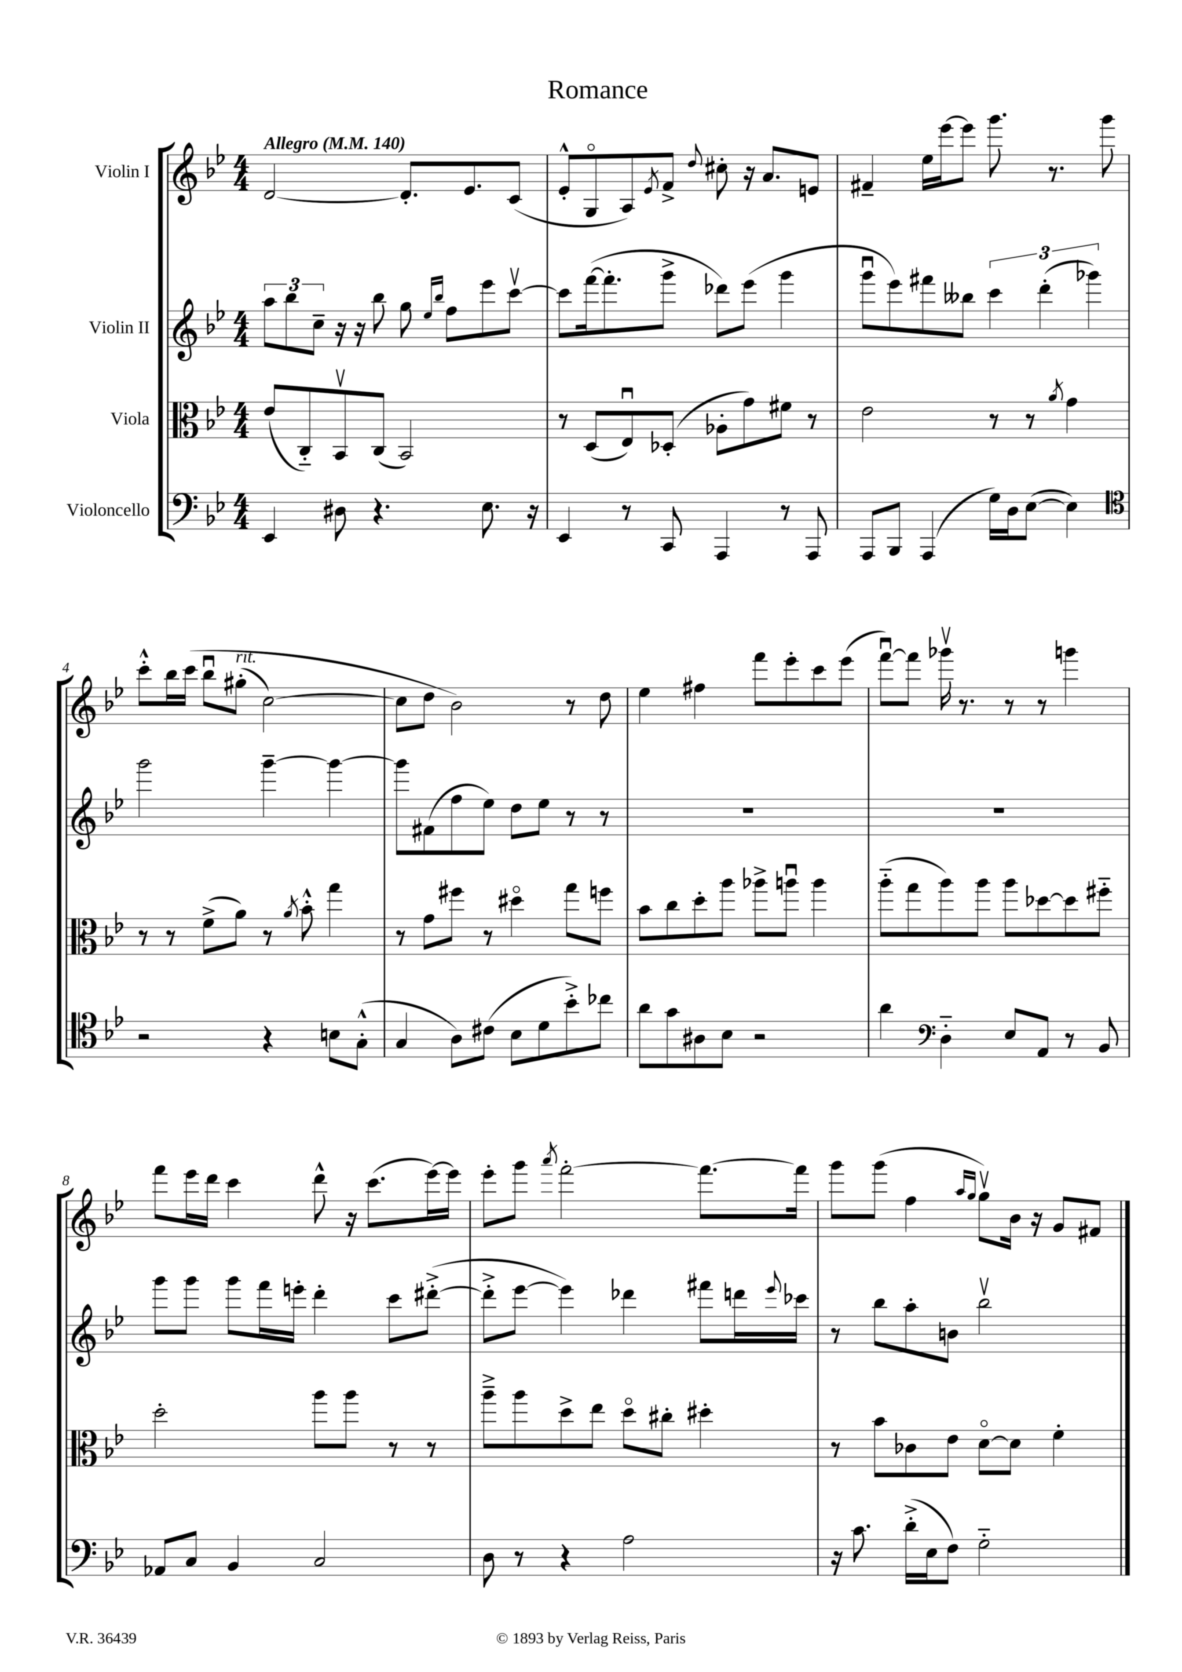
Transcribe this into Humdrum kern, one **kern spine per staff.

**kern	**kern	**kern	**kern
*staff4	*staff3	*staff2	*staff1
*clefF4	*clefC3	*clefG2	*clefG2
*k[b-e-]	*k[b-e-]	*k[b-e-]	*k[b-e-]
*M4/4	*M4/4	*M4/4	*M4/4
*MM140	*MM140	*MM140	*MM140
4EE-/	(8e-/L	12aa\L	[2d/
.	.	12bb-\	.
.	8C'~/)	.	.
.	.	12cc~\J	.
8D#\	8BB-v/	16r	.
.	.	16r	.
4.r	(8C/J	8bb-\	.
.	2BB-/)	8gg\	8.d'/]L
.	.	16qqee-/LL	.
.	.	16qqbb-/JJ	.
.	.	8ff\L	.
.	.	.	8.e-/
8.E-\	.	8eee-\	.
.	.	[8cccv\J	(8c/J
16r	.	.	.
=	=	=	=
4EE-/	8r	8ccc\]L	8e-'^^/L
.	(8D/L	([16fff\k	8Go/
.	.	8.fff'\]	.
8r	8E-u/)	.	8A/)
.	.	.	8qe-/
8CC/	(8D-'/J	8ggg^\J	8f^/J
.	.	.	8qqdd/
4AAA/	8A-'\L	8ddd-\L)	8cc#'\
.	8g\)	(8eee-\J	16r
.	.	.	8.a/L
8r	8f#\J	4ggg\	.
8AAA/	8r	.	8e/J
=	=	=	=
8AAA/L	2e-\	8gggu\L	4f#~/
8BBB-/J	.	8eee-\)	.
(4AAA/	.	8fff#\	16ee-\LL
.	.	.	[16eee-\J
.	.	8bb--\J	8eee-\]J
16G\LL)	8r	6ccc\	8.ggg\
16D\J	.	.	.
([8E-\J	8r	.	.
.	.	(6ddd'\	.
.	.	.	8.r
.	8qa/	.	.
4E-\])	4g\	.	.
.	.	6ggg-\)	.
.	.	.	8ggg\
=	=	=	=
*clefC4	*	*	*
2r	8r	2ggg\	8ccc'^^\L
.	8r	.	16bb-\L
.	.	.	&(16ccc\JJ
.	(8f^\L	.	8bb-u\L
.	8a\J)	.	(8gg#'\J
4r	8r	[4ggg~\	[2cc\)
.	8qa/	.	.
.	8b-'^^\	.	.
8B\L	4gg\	4ggg\_	.
(8G'^^\J	.	.	.
=	=	=	=
4G/	8r	8ggg\]L	8cc\]L
.	8g\L	(8f#\	8dd\J
8A\L)	8ff#\J	8ff\	2b-\&)
(8c#\J	8r	8ee-\J)	.
8B-\L	4dd#o\	8dd\L	.
8d\	.	8ee-\J	.
8b-'^\)	8gg\L	8r	8r
8cc-\J	8ff\J	8r	8dd\
=	=	=	=
8a\L	8b-\L	1r	4ee-\
8g\	8cc\	.	.
8A#\	8dd'\	.	4ff#\
8B-\J	8aa\J	.	.
2r	8aa-^\L	.	8fff\L
.	8aau\J	.	8eee-'\
.	4aa\	.	8ccc\
.	.	.	(8eee-\J
=	=	=	=
4a\	(8aa'~\L	1r	[8fffu\L)
.	8gg\	.	8fff\]J
*clefF4	*	*	*
4D'~\	8aa\)	.	16ggg-v\
.	.	.	8.r
.	8aa\J	.	.
8E-/L	8aa\L	.	8r
8AA/J	[8dd-\	.	8r
8r	8dd-\]	.	4ggg\
8BB-/	8ff#'~\J	.	.
=	=	=	=
8AA-/L	2dd'\	8ggg\L	8fff\L
8C/J	.	8ggg\J	16eee-\L
.	.	.	16ddd\JJ
4BB-/	.	8ggg\L	4ccc\
.	.	16fff\L	.
.	.	16eee'\JJ	.
2C/	8aa\L	4ddd'\	8ddd^^\
.	8aa\J	.	16r
.	.	.	(8.ccc\L
.	8r	8ccc\L	.
.	8r	([8ddd#'^\J	[16eee-\L)
.	.	.	16eee-\]JJ
=	=	=	=
8D\	8aa~^\L	8ddd#'^\]L	8eee-'\L
8r	8aa\	[8eee-\J	8ggg\J
.	.	.	8qaaa/
4r	8dd^\	4eee-\])	[2fff'\
.	8ee-\J	.	.
2A\	8ddo\L	4ddd-\	.
.	8cc#'\J	.	.
.	4dd#'\	8fff#\L	8.fff\_L
.	.	16ddd\L	.
.	.	8qqeee-/	.
.	.	16ccc-\JJ	16fff\]Jk
=	=	=	=
16r	8r	8r	8ggg\L
8.c\	.	.	.
.	8b-\L	8bb-\L	(8ggg\J
(16d'^\LL	8c-\	8aa'\	4ff\
16E-\J	.	.	.
8F\J)	8e-\J	8b\J	.
.	.	.	16qqaa/LL
.	.	.	16qqgg/JJ
2G'~\	[8do\L	2bb-v\	8ggv\L)
.	8d\]J	.	16b-\Jk
.	.	.	16r
.	4f'\	.	8g/L
.	.	.	8f#/J
==	==	==	==
*-	*-	*-	*-
